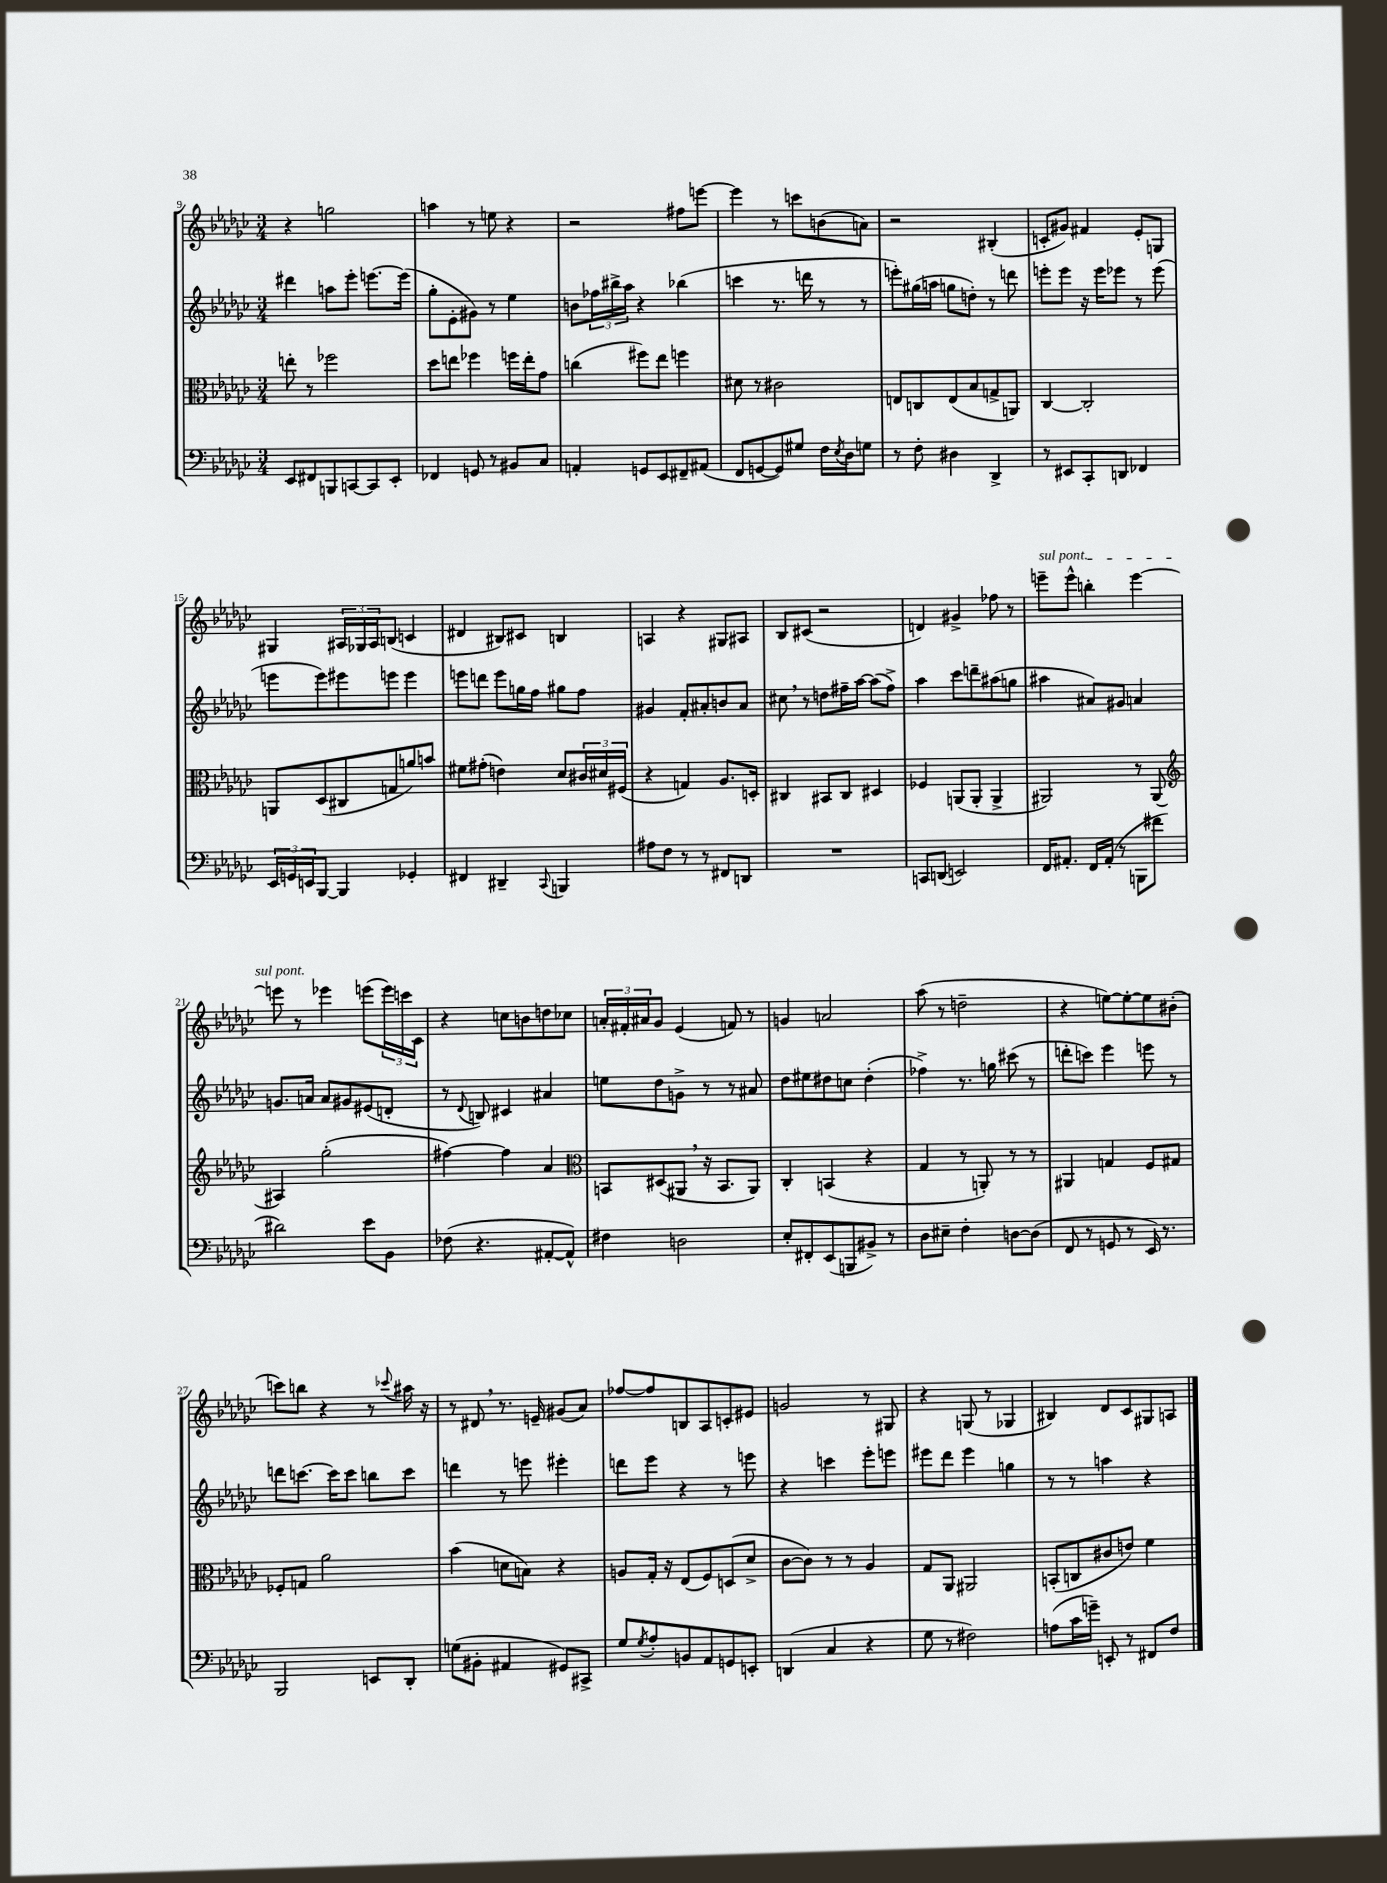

**kern	**kern	**kern	**kern
*staff4	*staff3	*staff2	*staff1
*clefF4	*clefC3	*clefG2	*clefG2
*k[b-e-a-d-g-c-]	*k[b-e-a-d-g-c-]	*k[b-e-a-d-g-c-]	*k[b-e-a-d-g-c-]
*M3/4	*M3/4	*M3/4	*M3/4
8EE-/L	8ee'\	4ddd#\	4r
8FF#/	8r	.	.
8BBB/	2ff-\	8aa\L	2gg\
[8CC/	.	8eee-'\J	.
8CC/]	.	[8.eee\L	.
8EE-'/J	.	.	.
.	.	(16eee\]Jk	.
=	=	=	=
4FF-/	8dd-\L	8gg-'\L	4aa\
.	8ee\J	8e-'\	.
8GG/	4ff-\	8g#\J)	8r
8r	.	8r	8ee\
8BB#/L	16ff\LL	4ee-\	4r
.	16ee'\J	.	.
8C-/J	8g-\J	.	.
=	=	=	=
4AA'/	(4cc\	8b\L	2r
.	.	24ff-\L	.
.	.	24bb#^\	.
.	.	24aa-\JJ	.
8GG/L	8ff#\L)	4r	.
8EE-/	8ee-\J	.	.
8FF#~/	4ff\	(4bb-\	8ff#\L
(8AA#/J	.	.	[8eee\J
=	=	=	=
8FF/L	8d#\	4ccc\	4eee\]
[8GG/	8r	.	.
8GG/])	2c#\	8.r	8r
8G#/J	.	.	8ccc\L
.	.	16ddd\	.
16F\LL	.	8r	(8b\
8qE-/	.	.	.
16D-\J	.	.	.
8G\J	.	8r	8a\J)
=	=	=	=
8r	8E/L	8eee'\L)	2r
8F'\	8C/	(16gg#\L	.
.	.	16aa\JJ	.
4D#\	(8E/	8gg\L	.
.	8B-/	8dd'\J)	.
4DD-^/	8G^/	8r	(4B#'/
.	8AA/J)	8ddd\	.
=	=	=	=
8r	[4C-/	8eee'\L	8c'/L
8EE#/L	.	8eee\J	8g#/J)
8CC-'/	2C-'/]	16r	4f#/
.	.	16eee\LK	.
8DD/J	.	8eee-\J	.
4FF-/	.	8r	8e-'/L
.	.	(8eee-\	8G/J
=	=	=	=
24EE-/LL	8AA/L	8eee\L	4G#/
24GG/	.	.	.
24EE/J	.	.	.
[8BBB-/J	(8D-/	8eee\)	.
4BBB-/]	8C#/	8eee#\	24A#/LL
.	.	.	24G-/
.	.	.	24A#/J
.	8G/	8eee\J	(8B/J
4GG-'/	8a/)	4eee\	4c/
.	8b/J	.	.
=	=	=	=
4FF#/	8f#\L	8eee\L	4d#/
.	(8g#'\J	8ddd\J	.
4DD#~/	4e\)	8eee\L	8B#/L)
.	.	16gg\L	8c#/J
.	.	16ff\JJ	.
8qqCC-/	.	.	.
4BBB/	8d-/L	8gg#\L	4B/
.	24c#/L	8ff\J	.
.	24d#/	.	.
.	(24F#/JJ	.	.
=	=	=	=
8A#\L	4r	4g#/	4A/
8F\J	.	.	.
8r	4G/)	8f'/L	4r
8r	.	8a#'/	.
8FF#/L	8.A-/L	8b/	8G#/L
8DD/J	.	8a#/J	8A#/J
.	16D'/Jk	.	.
=	=	=	=
2.r	4C#/	8cc#\	8B-/L
.	.	8r	(8c#/J
.	8BB#/L	8dd\L	2r
.	8C#/J	16ff#~\L	.
.	.	[16aa-\JJ	.
.	4D#/	(8aa-\]L	.
.	.	8ff#^\J)	.
=	=	=	=
8CC/L	4F-/	4aa-\	4d/)
(8DD/J	.	.	.
2EE/)	(8AA/L	8ccc-\L	4g#^/
.	8AA'/J	8ddd~\	.
.	4AA^/	(8aa#\	8ff-\
.	.	8gg\J	8r
=	=	=	=
16FF/LK	2AA#/)	4aa#\	8eee~\L
8.AA#'/J	.	.	.
.	.	.	8eee^^\J
16FF/LL	.	8a#/L)	4bb'\
(16AA#'/JJ	.	.	.
8r	.	8g#/J	.
8BBB\L	8r	4a/	[4eee\
8f#\J	(8AA#/	.	.
=	=	=	=
*	*clefG2	*	*
2d#\)	4A#/)	8.g/L	8eee\]
.	.	.	8r
.	.	16a/Jk	.
.	(2gg-'\	8a/L	4eee-\
.	.	8g#/	.
8e-\L	.	(8e#/	(8eee\L
8BB-\J	.	8d'/J	24eee\L)
.	.	.	24ccc\
.	.	.	24c-\JJ
=	=	=	=
(8F-\	[4ff#\)	8r	4r
.	.	8qqd-/	.
4.r	.	8B/)	.
.	4ff#\]	4c#/	8cc\L
.	.	.	8b\
[8AA#'/L	4a-/	4a#/	8dd\
8AA#^^/]J)	.	.	8cc-\J
=	=	=	=
*	*clefC3	*	*
4F#\	8BB/L	8ee\L	24a'/LL
.	.	.	24f#'/
.	.	.	24a#/J
.	(8D#/	8dd-\	8g-/J
2D\	8AA#/J	8g^\J	(4e-/
.	16r	8r	.
.	8.BB/L	.	.
.	.	8r	8f/)
.	8AA#/J)	8a#/	8r
=	=	=	=
8E-'/L	4C-'/	8dd-\L	4g/
8FF#'/	.	8ee#\	.
(8EE-/	(4BB/	8dd#\	2a/
8BBB/	.	8cc\J	.
8BB#^/J)	4r	(4dd#'\	.
8r	.	.	.
=	=	=	=
8D-\L	4G-/	4ff-^\)	(8aa-\
8E#~\J	.	.	8r
4F'\	8r	8.r	2dd~\
.	8AA'/)	.	.
.	.	16gg\	.
[8D\L	8r	(8ccc#\	.
(8D\]J	8r	8r	.
=	=	=	=
8FF/	4AA#/	8ddd'\L	4r
8r	.	8ccc\J)	.
8GG/	4G/	4eee-\	[8ee\L)
8r	.	.	8ee'\_
16EE-/)	8F/L	8eee\	8ee\]
8.r	.	.	.
.	8G#/J	8r	(8b#'\J
=	=	=	=
2BBB-/	8F-'/L	8ddd\L	8ccc\L)
.	8G/J	[8.ccc\J	8bb\J
.	2a-\	.	4r
.	.	16ccc\]LK	.
.	.	8ccc\J	.
8EE/L	.	8bb\L	8r
.	.	.	8qqccc-/
8DD-'/J	.	8ccc\J	16aa#\
.	.	.	16r
=	=	=	=
(8G\L	(4b-\	4ddd\	8r
8BB#'\J	.	.	8d#/
4AA#/	8d\L	8r	8.r
.	8B\J)	8eee\	.
.	.	.	16e~/
8GG#/L)	4r	4eee#'\	(8g#/L
8CC#^/J	.	.	8a-/J)
=	=	=	=
8G-/L	8A/L	8ddd\L	[8ff-/L
8qG-/	.	.	.
8A-'/	16G-'/Jk	8eee-\J	8ff-/]
.	16r	.	.
8BB/	(8E-/L	4r	8B/
8AA-/	8F/)	.	8A-/
8GG/	(8D/	8r	8c'/
8EE'/J	8d-^/J	8eee\	8e#/J
=	=	=	=
(4DD/	[8c-\L	4r	2g/
.	8c-\]J)	.	.
4C-/	8r	4ccc\	.
.	8r	.	.
4r	4A-/	8eee-'\L	8r
.	.	8eee\J	8G#/
=	=	=	=
8G-\	8G-/L	8eee#\L	4r
8r	8AA-/J	8ddd-\J	.
2F#\)	2AA#/	4eee#\	(8G/
.	.	.	8r
.	.	4gg\	4G-/
=	=	=	=
(8A\L	(8BB'/L	8r	4B#/)
16c-\L	8C/	8r	.
16g~\JJ)	.	.	.
8EE'/	8c#/	4aa\	8d-/L
8r	8e/J)	.	8c-/
8FF#/L	4f\	4r	8G#/
8F/J	.	.	8A/J
==	==	==	==
*-	*-	*-	*-
